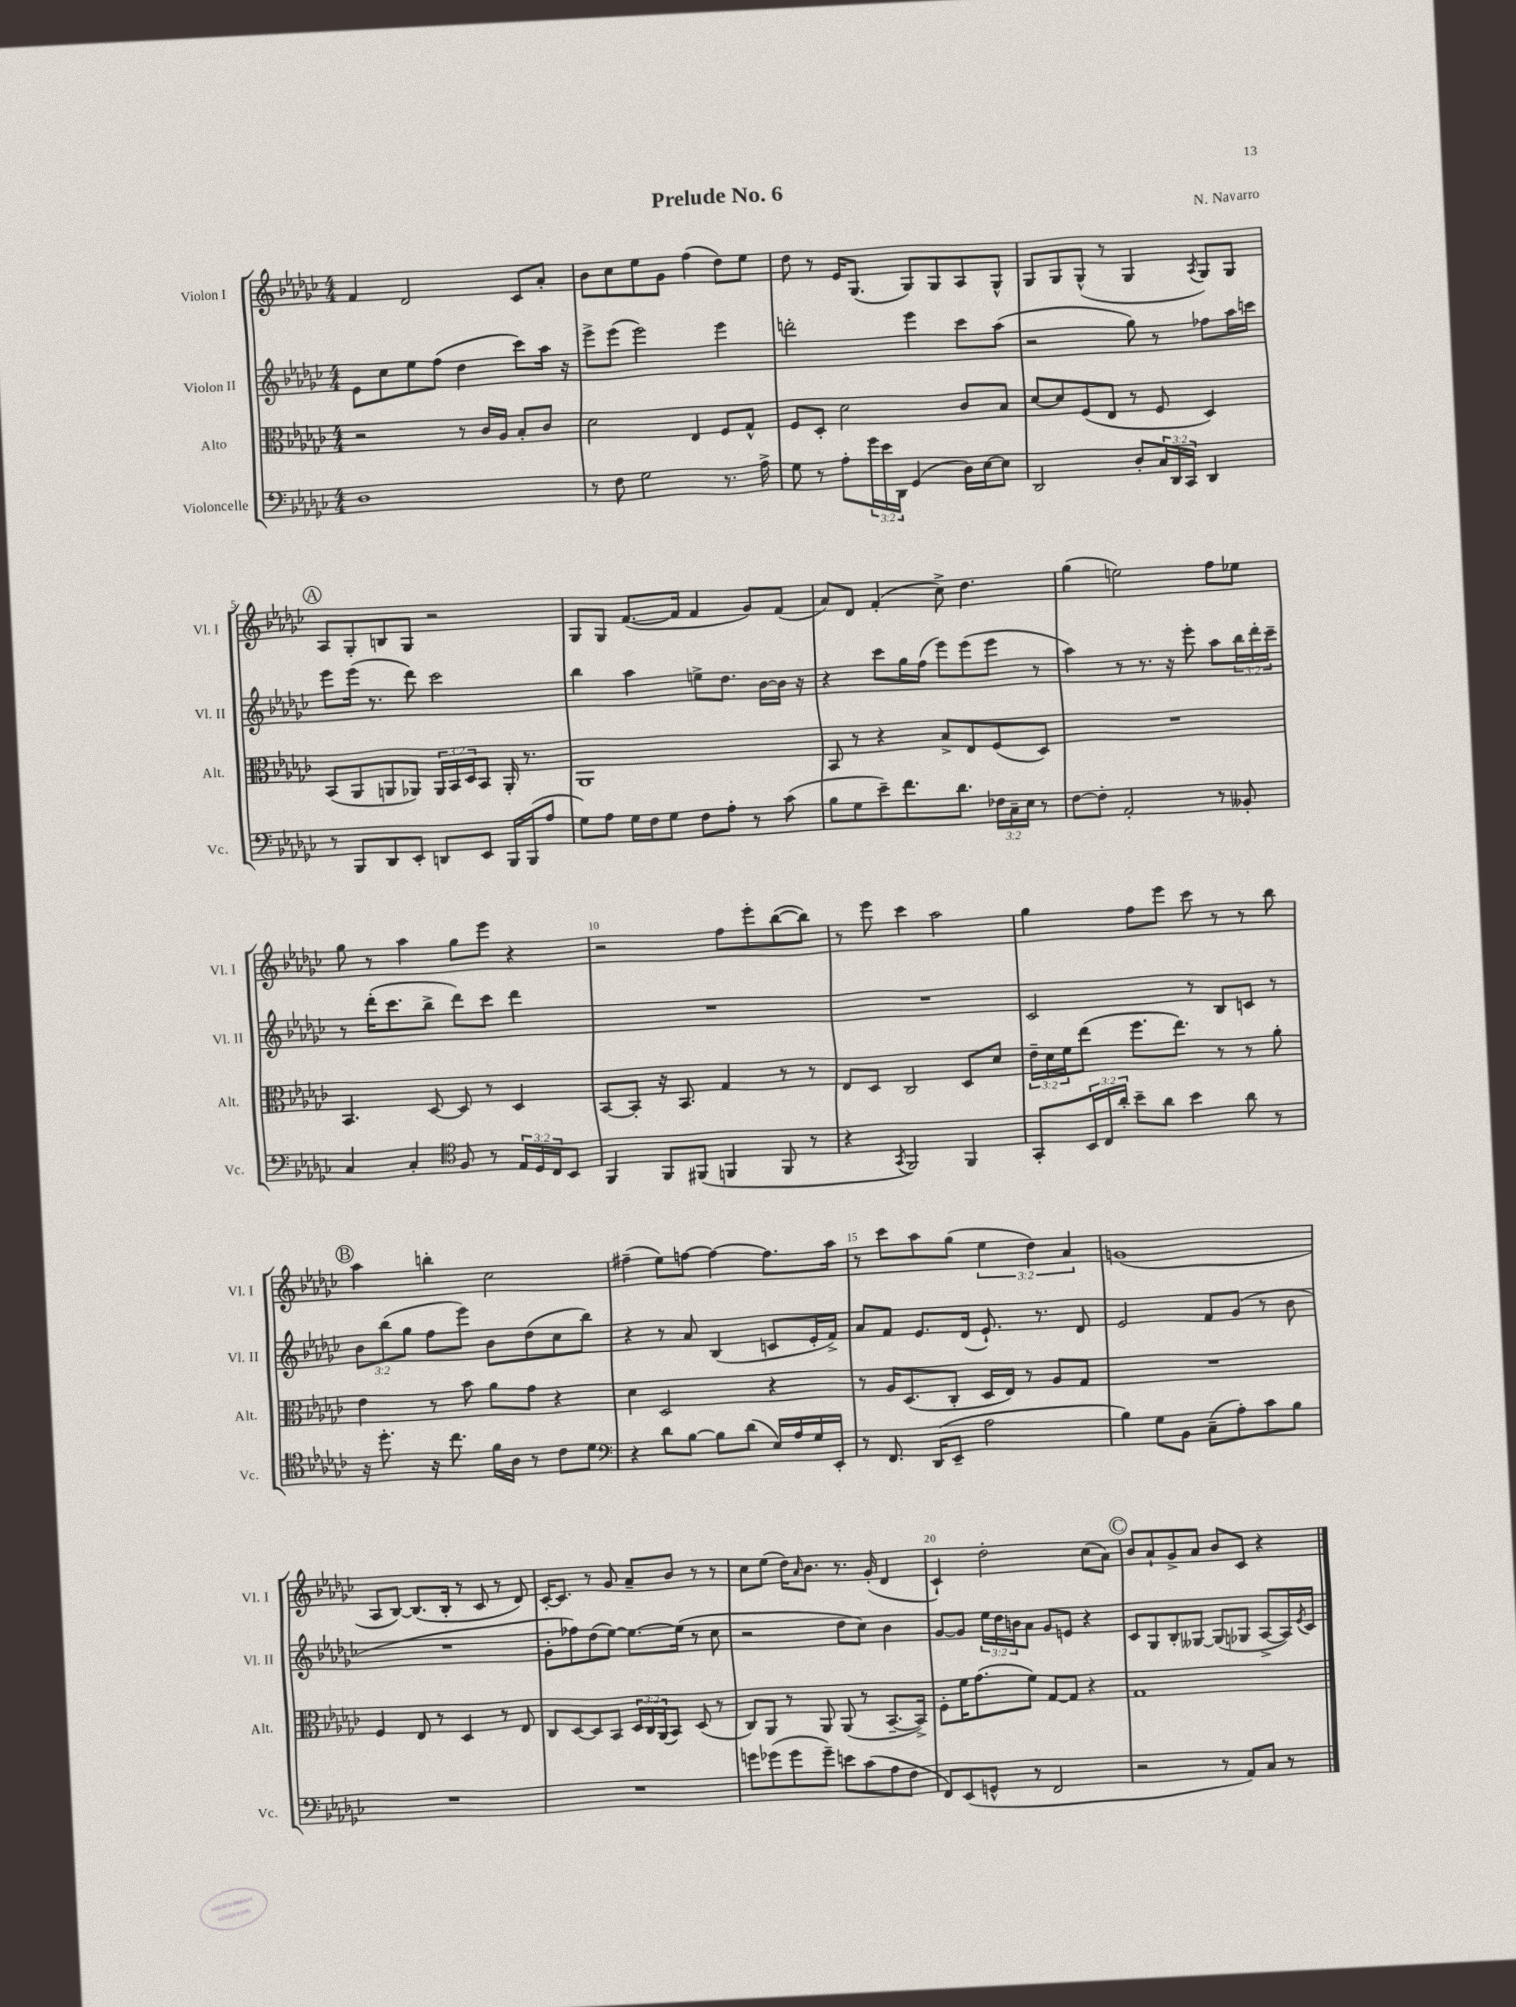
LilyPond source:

\header { title = "Prelude No. 6" composer = "N. Navarro" }
<<
\new StaffGroup <<
\new Staff = "s0" \with { instrumentName = "Violon I" shortInstrumentName = "Vl. I" } {
    \clef treble \key ges \major \numericTimeSignature \time 4/4 \override Staff.TupletNumber.text = #tuplet-number::calc-fraction-text
    f'4 des'2 ces'8 aes'8-. |
    bes'8 ces''8 ees''8 ges'8 f''4( des''8) ees''8 |
    des''8 r8 ees'16 ges8.( ges8) ges8 aes8 ges8-^ |
    ges8 ges8 ges8-^( r8 ges4 \acciaccatura { aes8 } ges8) ges8 |
    \mark \markup { \circle "A" } aes8 ges8-. b8 ges8 r2 |
    ges8 ges8 f'8.~( f'16 f'4 ges'8) f'8( |
    aes'8) des'8 f'4-.( ces''8->) des''4. |
    ges''4( e''2) f''8 ees''8 |
    ges''8 r8 aes''4 ges''8 ees'''8 r4 |
    r2 f''8 ees'''8-. bes''8~( bes''8) |
    r8 ees'''8 ces'''4 aes''2 |
    ges''4 f''8 ees'''8 ces'''8 r8 r8 bes''8 |
    \mark \markup { \circle "B" } aes''4 b''4-. ces''2 |
    fis''4--( ees''8) f''8~ f''4~ f''8. aes''16 |
    r8 ces'''8 aes''8 ges''8( \tuplet 3/2 { ees''4 des''4) aes'4 } |
    g'1( |
    aes8 bes8~) bes8.( bes16-. r8 ces'8 r8 des'8) |
    ces'16~-. ces'8. r8 ges'8 aes'8-- bes'8 r8 r8 |
    ces''8 ees''8( des''16) \grace { aes'16 } bes'8. r8. ges'16-.( des'4 |
    ces'4-!) des''2-. ces''8( aes'8) |
    \mark \markup { \circle "C" } bes'8 aes'8-! ges'8-> aes'8 bes'8 ces'8 r4 \bar "|." |
}
\new Staff = "s1" \with { instrumentName = "Violon II" shortInstrumentName = "Vl. II" } {
    \clef treble \key ges \major \numericTimeSignature \time 4/4 \override Staff.TupletNumber.text = #tuplet-number::calc-fraction-text
    ees'8 ces''8 ees''8 f''8( des''4 ces'''8) aes''16 r16 |
    ees'''8-> ees'''8( ees'''2) ees'''4 |
    d'''2-. ees'''4 ces'''8 aes''8( |
    r2 ges''8) r8 fes''8 aes''16 c'''16 |
    \mark \markup { \circle "A" } ees'''8 ees'''16( r8. des'''8) ces'''2 |
    bes''4 aes''4 e''8-> des''8. bes'16~ bes'16 r16 |
    r4 ces'''8 ges''16 f''16( ees'''8) ees'''8( ees'''8 r8 |
    aes''4) r8 r8. r16 ees'''8-. aes''8 \tuplet 3/2 { bes''16 des'''16-. ces'''16-- } |
    r8 des'''16-.( ces'''8. bes''8-> des'''8) ces'''8 des'''4 |
    R1 |
    R1 |
    ces'2 r8 bes8 c'8 r8 |
    \mark \markup { \circle "B" } \tuplet 3/2 { bes'8 bes''8( ges''8 } f''8 ees'''8) bes'8 des''8( ces''8 bes''8) |
    r4 r8 aes'8 bes4( c'8 ees'16-. f'16->) |
    aes'8 f'8 ees'8. des'16( ees'8.-!) r8. des'8 |
    ees'2 f'8 ges'8( r8 bes'8 |
    R1 |
    ges'8-. fes''8) des''8( ees''8~) ees''8.~ ees''16( r8 ces''8 |
    r2 des''8 ces''8) bes'4 |
    ges'8~ ges'8 \tuplet 3/2 { ees''16 des''16 b'16 } aes'8 ges'8 e'8 r4 |
    \mark \markup { \circle "C" } ces'8 ges8 bes8-. geses8~ geses8( ges8 aes8~-> aes16) \acciaccatura { ees'8 } ces'16 \bar "|." |
}
\new Staff = "s2" \with { instrumentName = "Alto" shortInstrumentName = "Alt." } {
    \clef alto \key ges \major \numericTimeSignature \time 4/4 \override Staff.TupletNumber.text = #tuplet-number::calc-fraction-text
    r2 r8 ces'16 aes16 bes8-. ces'8 |
    des'2 ees4 f8 ges8-^ |
    f8 des8-. des'2 ces'8 bes8 |
    des'8~ des'8 f8( ees8 r8 f8 des4) |
    \mark \markup { \circle "A" } bes,8( aes,8 a,8 aes,8) \tuplet 3/2 { aes,16 bes,16 des16 } bes,8 aes,16-. r8. |
    aes,1 |
    bes,8 r8 r4 bes8-> ees8 f8( des8) |
    R1 |
    bes,4. des8~ des8 r8 des4 |
    bes,8~ bes,8-. r16 bes,8. ges4 r8 r8 |
    ees8 des8 ces2 des8 des'8 |
    \tuplet 3/2 { ees'16-- des'16 f'16 } ees''8( f''8. ees''8.) r8 r8 aes'8-. |
    \mark \markup { \circle "B" } ees'4 r8 bes'8 aes'8 ges'8 r4 |
    des'4 des2 r4 |
    r8 aes16 des8.( ces8-. des16 ees16) r8 aes8 ges8 |
    R1 |
    f4 ees8 r8 des4 r8 ees8 |
    ces8 des8~ des8 bes,8 \tuplet 3/2 { des16 ces16 aes,16( } bes,8) des8( r8 |
    ces8) aes,8 r8 aes,8 aes,8( r8 bes,8.~-- bes,16->) |
    f8-. f'16 ges'8.( f'8) ges8~ ges8 r4 |
    \mark \markup { \circle "C" } ges1 \bar "|." |
}
\new Staff = "s3" \with { instrumentName = "Violoncelle" shortInstrumentName = "Vc." } {
    \clef bass \key ges \major \numericTimeSignature \time 4/4 \override Staff.TupletNumber.text = #tuplet-number::calc-fraction-text
    des1 |
    r8 f8 ges2 r8. aes16-> |
    ges8 r8 aes8-. \tuplet 3/2 { ges'16 ees'16 des,16 } ges,4( des16) ees16~ ees8 |
    des,2 des8-. \tuplet 3/2 { ces16 des,16 ces,16 } des,4 |
    \mark \markup { \circle "A" } r8 bes,,8 des,8 ees,8-. d,8 ees,8 bes,,16 bes,,16( aes8 |
    ges8) aes8 ges16 f16 ges8 f8 aes8-. r8 ces'8( |
    bes8 ges8 ees'8--) f'8. des'8. \tuplet 3/2 { fes16 ces16-- ees16 } r8 |
    f8~ f8-. aes,2-. r8 beses,8-. |
    ces4 ces4-. \clef tenor f8 r8 \tuplet 3/2 { ees16 des16 ces16 } bes,8 |
    f,4 f,8 fis,8( f,4 f,8 r8 |
    r4 \acciaccatura { ges,8 } f,2) f,4 |
    ges,8-. \tuplet 3/2 { bes,16 ces16 aes'16-. } bes'8-- aes'8 bes'4 aes'8 r8 |
    \mark \markup { \circle "B" } r16 des''8.-. r16 ces''8. f'16 aes16 r8 ces'8 des'8 |
    \clef bass r4 des'8 bes8~ bes8 des'8( ees16) aes16 ges16 ees,16-. |
    r8 f,8. des,16( ees,8-- aes2 |
    bes4) ges8 bes,8 ces8--( aes8-.) ces'8 bes8 |
    R1 |
    R1 |
    g'8 ges'8( ges'8 ges'8--) e'8 ces'8( aes8 f8 |
    f,8) ees,8( g,8-^ r8 f,2 |
    \mark \markup { \circle "C" } r2 r8 aes,8) ces8 r8 \bar "|." |
}
>>
>>
\layout { \context { \Score \override BarNumber.break-visibility = ##(#f #t #t) barNumberVisibility = #(every-nth-bar-number-visible 5) } }
